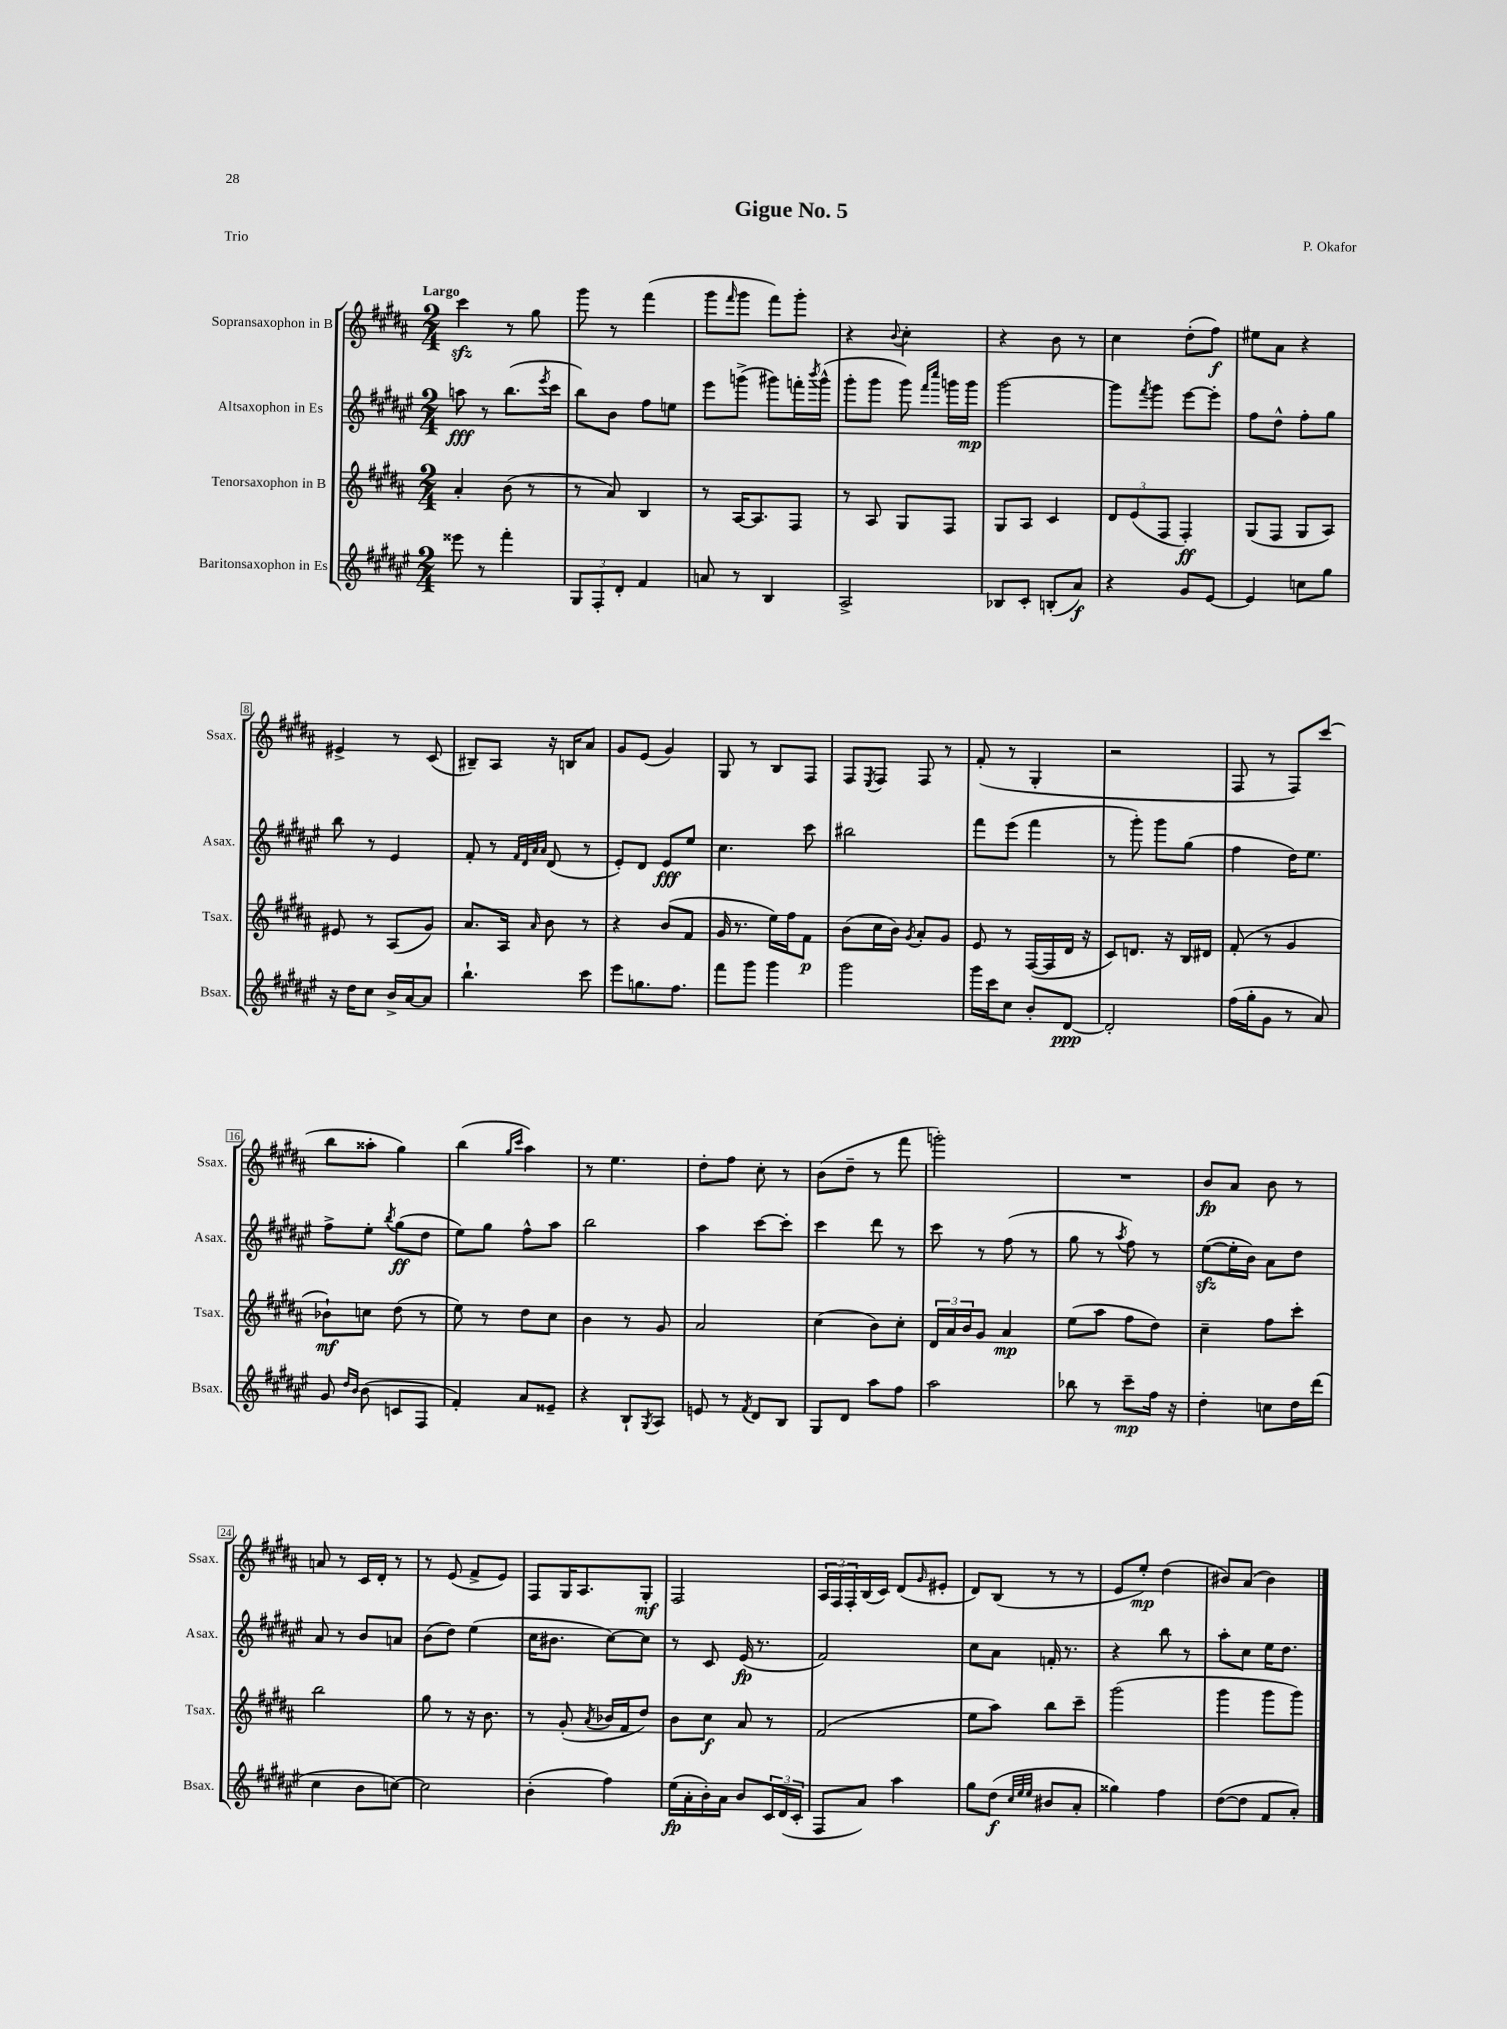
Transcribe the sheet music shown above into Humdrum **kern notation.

**kern	**kern	**kern	**kern
*staff4	*staff3	*staff2	*staff1
*clefG2	*clefG2	*clefG2	*clefG2
*k[f#c#g#d#a#e#]	*k[f#c#g#d#a#]	*k[f#c#g#d#a#e#]	*k[f#c#g#d#a#]
*M2/4	*M2/4	*M2/4	*M2/4
8eee##\	4a#'/	8aa\	4ccc#\
8r	.	8r	.
4fff#'\	(8b\	(8.bb\L	8r
.	8r	.	8gg#\
.	.	8qeee#/	.
.	.	16ccc#\Jk	.
=	=	=	=
12G#/L	8r	8bb\L)	8ggg#\
12F#'/	.	.	.
.	8a#/)	8b\J	8r
12d#'/J	.	.	.
4f#/	4B/	8ff#\L	(4fff#\
.	.	8ee\J	.
=	=	=	=
8a/	8r	8eee#\L	8ggg#\L
.	.	.	16qqfff#/
8r	[16A#/LK	(8ggg^\J	8ggg#\J
.	8.A#/]	.	.
4B/	.	8ggg#\L)	8fff#\L)
.	8F#/J	16fff'\L	8ggg#'\J
.	.	8qbbb/	.
.	.	(16ggg#^^\JJ	.
=	=	=	=
2A#^/	8r	8ggg#'\L	4r
.	8A#/	8ggg#\J	.
.	.	.	8qqb/
.	8G#/L	8ggg#\)	4cc#'\
.	.	16qqfff#/LL	.
.	.	16qqcccc#/JJ	.
.	8F#/J	16ggg\LL	.
.	.	16ggg\JJ	.
=	=	=	=
8B-/L	8G#/L	[2ggg#\	4r
8c#'/J	8A#/J	.	.
(8B'/L	4c#/	.	8b\
8a#/J)	.	.	8r
=	=	=	=
4r	12d#/L	8ggg#\]L	4cc#\
.	(12e/	.	.
.	.	8qfff#/	.
.	.	8ggg#\J	.
.	12F#/J	.	.
8g#/L	4F#'/)	[8eee#\L	(8dd#'\L
[8e#/J	.	8eee#'\]J	8ff#\J)
=	=	=	=
4e#/]	(8G#/L	8ff#\L	8ee#\L
.	8F#/J	8dd#^^\J	8a#\J
8cc\L	8G#/L	8ff#'\L	4r
8gg#\J	8A#/J)	8gg#\J	.
=	=	=	=
16r	8e#/	8bb\	4e#^/
16dd#\LK	.	.	.
8cc#\J	8r	8r	.
16b^/LL	(8A#/L	4e#/	8r
[16a#/J	.	.	.
8a#/]J	8g#/J)	.	(8c#/
=	=	=	=
4.bb`\	8.a#/L	8f#'/	8B#~/L)
.	.	8r	8A#/J
.	16A#/Jk	.	.
.	.	32qqf#/LLL	.
.	.	32qqd#/	.
.	.	32qqa#/	.
.	16qqa#/	32qqa#/JJJ	.
.	8b\	(8d#/	16r
.	.	.	16B/LK
8ccc#\	8r	8r	8a#/J
=	=	=	=
8eee#\L	4r	8e#'/L)	8g#/L
8.gg\	.	8d#/J	(8e/J
.	(8b/L	8e#/L	4g#/)
8.ff#\J	.	.	.
.	8f#/J	8ee#/J	.
=	=	=	=
8fff#\L	16g#/	4.cc#\	8G#/
.	8.r	.	.
8ggg#\J	.	.	8r
4ggg#\	16ee\LL)	.	8B/L
.	16ff#\J	.	.
.	8f#\J	8ccc#\	8F#/J
=	=	=	=
2ggg#\	(8b\L	2bb#\	8F#/L
.	.	.	8qE/
.	16cc#\L	.	8F#/J
.	16b\JJ)	.	.
.	8qg#/	.	.
.	8a#'/L	.	8F#/
.	8g#/J	.	8r
=	=	=	=
16ggg#\LL	8e/	8fff#\L	(8f#'/
16ccc#\J	.	.	.
8cc#\J	8r	(8eee#\J	8r
8b'/L	([16F#/LL	4fff#\	4G#'/
.	16F#/]	.	.
[8d#/J	16d#/JJ	.	.
.	16r	.	.
=	=	=	=
2d#'/]	8c#/L)	8r	2r
.	8.d/J	8ggg#'\)	.
.	.	8ggg#\L	.
.	16r	.	.
.	16B/LL	(8gg#\J	.
.	16d#/JJ	.	.
=	=	=	=
(16ff#\LL	(8f#'/	4ff#\	8F#/
16gg#'\J	.	.	.
8g#\J	8r	.	8r
8r	4g#/	16dd#\LK)	8F#/L)
.	.	8.ee#\J	.
8a#/)	.	.	(8ccc#/J
=	=	=	=
8g#/	8b-`\L)	8ff#^\L	8bb\L
16qqdd#/LL	.	.	.
16qqb/JJ	.	.	.
(8b\	8cc\J	8ee#'\J	8aa##'\J
.	.	8qbb/	.
8c/L	(8dd#\	(8gg#\L	4gg#\)
8F#/J	8r	8dd#\J	.
=	=	=	=
4f#'/)	8ee\)	8ee#\L)	(4bb\
.	8r	8gg#\J	.
.	.	.	16qqgg#/LL
.	.	.	16qqccc#/JJ
8a#/L	8dd#\L	8ff#^^\L	4aa#\)
8e##~/J	8cc#\J	8aa#\J	.
=	=	=	=
4r	4b\	2bb\	8r
.	.	.	4.ee\
8B`/L	8r	.	.
8qG#/	.	.	.
8A#/J	8g#/	.	.
=	=	=	=
8e/	2a#/	4aa#\	8dd#'\L
8r	.	.	8ff#\J
8qf#/	.	.	.
8d#/L	.	[8ccc#\L	8cc#'\
8B/J	.	8ccc#'\]J	8r
=	=	=	=
8G#/L	(4cc#\	4ccc#\	(8b\L
8d#/J	.	.	8dd#~\J
8aa#\L	8b\L)	8ddd#\	8r
8ff#\J	8cc#'\J	8r	8fff#\
=	=	=	=
2aa#\	24d#/LL	8ccc#\	2ggg'\)
.	24a#/	.	.
.	24b/J	.	.
.	8g#/J	8r	.
.	4a#/	(8ff#\	.
.	.	8r	.
=	=	=	=
8bb-\	(8ee\L	8gg#\	2r
8r	8aa#\J	8r	.
.	.	8qaa#/	.
8ccc#~\L	8ff#\L	8ff#\)	.
16ff#\Jk	8dd#\J)	8r	.
16r	.	.	.
=	=	=	=
4dd#'\	4cc#~\	([8ee#\L	8b/L
.	.	16ee#'\]L	8a#/J
.	.	16b\JJ)	.
8cc\L	8ff#\L	8a#\L	8b\
16dd#\L	8ccc#'\J	8dd#\J	8r
(16ddd#\JJ	.	.	.
=	=	=	=
4cc#\	2bb\	8a#/	8a/
.	.	8r	8r
8b\L	.	8b/L	16c#/LL
.	.	.	16d#'/JJ
[8cc\J)	.	8a/J	8r
=	=	=	=
2cc\]	8gg#\	(8b\L	8r
.	8r	8dd#\J)	(8e/
.	16r	(4ee#\	8f#^/L
.	8.b\	.	.
.	.	.	8e/J)
=	=	=	=
(4b'\	8r	16cc#\LK	8F#/L
.	.	8.b#\J	.
.	(8g#'/	.	16G#/K
.	.	.	8.A#/
.	8qa#/	.	.
4ff#\)	16b-/LL	[8cc#\L)	.
.	16f#/J	.	.
.	8dd#/J)	8cc#\]J	8G#'/J
=	=	=	=
(16ee#\LL	8b\L	8r	2F#/
16a#'\	.	.	.
16b'\)	8cc#\J	8c#/	.
16a#\JJ	.	.	.
8b/L	8a#/	(16e#/	.
.	.	8.r	.
24c#/L	8r	.	.
(24d#/	.	.	.
24c#'/JJ	.	.	.
=	=	=	=
8F#/L	(2f#/	2f#/)	24A#/LL
.	.	.	24F#/
.	.	.	24F#'/
8a#/J)	.	.	(16B/
.	.	.	16c#/JJ)
4aa#\	.	.	(8d#/L
.	.	.	16qqg#/
.	.	.	8e#'/J
=	=	=	=
8gg#\L	8ee\L	8cc#\L	8d#/L)
(8dd#\J	8aa#\J)	8a#\J	(8B/J
32qqcc#/LLL	.	.	.
32qqee#/	.	.	.
32qqee#/JJJ	.	.	.
8b#/L	8bb\L	16f'/	8r
.	.	8.r	.
8a#'/J	8ccc#~\J	.	8r
=	=	=	=
4gg##\)	(2ggg#\	4r	8e/L
.	.	.	8ee'/J)
4ff#\	.	8bb\	(4dd#\
.	.	8r	.
=	=	=	=
([8dd#\L	4ggg#\	8aa#'\L	8b#/L)
8dd#\]J	.	8cc#\J	(8a#/J
8f#/L	8ggg#\L	16ee#\LK	4b#\)
.	.	8.dd#\J	.
8a#'/J)	8ggg#\J)	.	.
==	==	==	==
*-	*-	*-	*-
